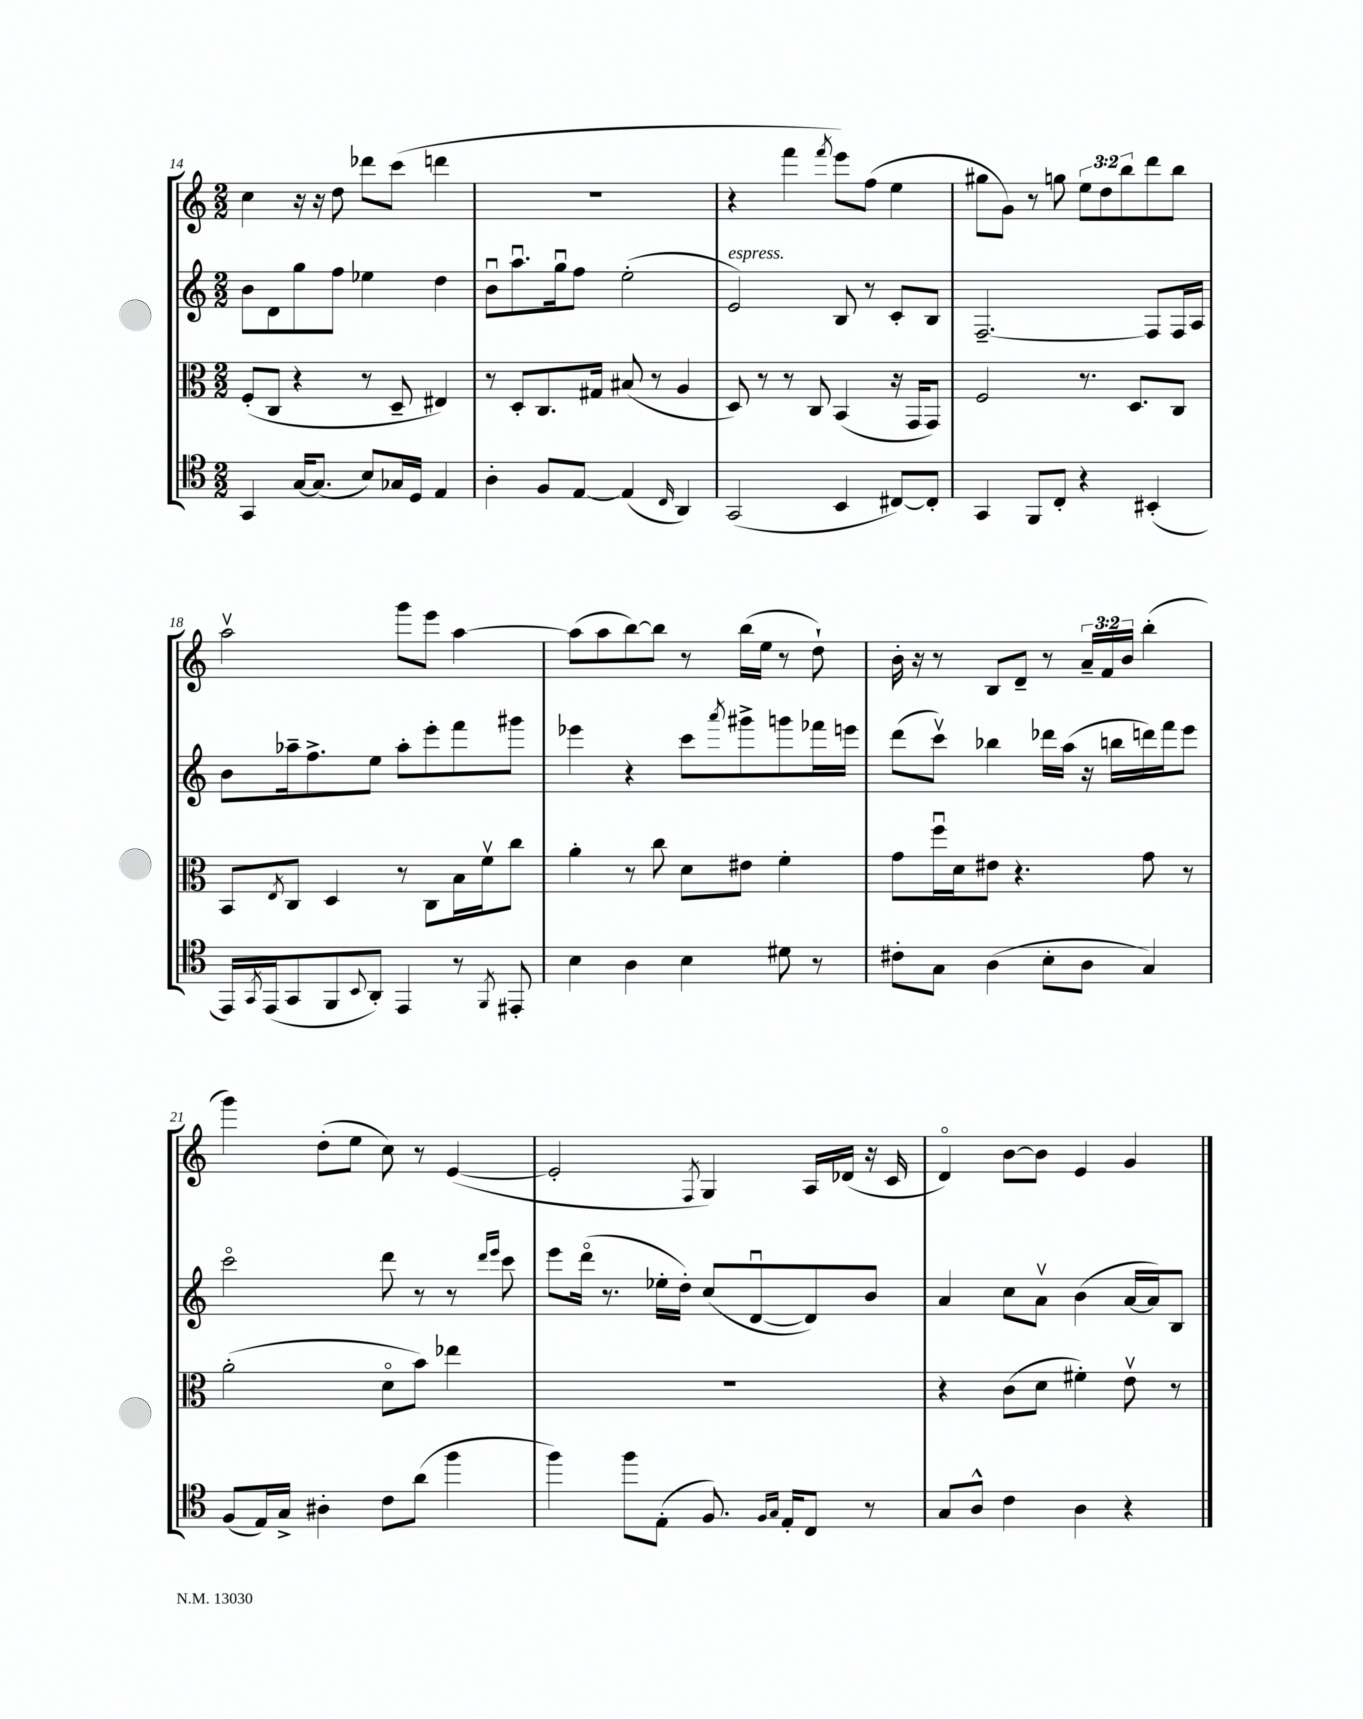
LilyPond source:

<<
\new StaffGroup <<
\new Staff = "s0" {
    \clef treble \key c \major \numericTimeSignature \time 2/2 \override Staff.TupletNumber.text = #tuplet-number::calc-fraction-text
    c''4 r16 r16 d''8 des'''8 c'''8( d'''4 |
    R1 |
    r4 f'''4 \acciaccatura { f'''8 } e'''8) f''8( e''4 |
    gis''8 g'8) r8 g''8 \tuplet 3/2 { e''8 d''8 b''8 } d'''8 b''8 |
    a''2\upbow g'''8 e'''8 a''4~ |
    a''8( a''8 b''8~) b''8 r8 b''16( e''16 r8 d''8-!) |
    b'16-. r16 r8 b8 d'8-- r8 \tuplet 3/2 { a'16-- f'16 b'16 } b''4-.( |
    g'''4) d''8-.( e''8 c''8) r8 e'4~( |
    e'2-. \acciaccatura { f8 } g4) a16 des'16( r16 c'16 |
    d'4\flageolet) b'8~ b'8 e'4 g'4 \bar "|." |
}
\new Staff = "s1" {
    \clef treble \key c \major \numericTimeSignature \time 2/2
    b'8 d'8 g''8 f''8 ees''4 d''4 |
    b'8\downbow a''8.\downbow g''16\downbow f''8 e''2-.( |
    e'2^\markup { \italic "espress." }) b8 r8 c'8-. b8 |
    f2.~-- f8 f16 a16 |
    b'8 aes''16-- f''8.-> e''8 aes''8-. e'''8-. f'''8 gis'''8 |
    ees'''4 r4 c'''8 \acciaccatura { a'''8 } gis'''8-> g'''8 fes'''16 e'''16 |
    d'''8( c'''8\upbow) bes''4 des'''16 a''16( r16 b''16 d'''16) f'''16 e'''8 |
    c'''2\flageolet d'''8 r8 r8 \grace { d'''16 e'''16 } c'''8 |
    e'''8 d'''16\flageolet( r8. ees''16-. d''16-.) c''8( d'8~\downbow d'8) b'8 |
    a'4 c''8 a'8\upbow b'4( a'16~ a'16) b8 \bar "|." |
}
\new Staff = "s2" {
    \clef alto \key c \major \numericTimeSignature \time 2/2
    f8-.( c8 r4 r8 d8-- eis4) |
    r8 d8-. c8. gis16 bis8( r8 a4 |
    d8) r8 r8 c8 b,4( r16 g,16 g,8) |
    f2 r8. d8. c8 |
    b,8 \acciaccatura { e8 } c8 d4 r8 c8 b16 f'16\upbow c''8 |
    a'4-. r8 c''8 d'8 eis'8 f'4-. |
    g'8 f''16\downbow d'16 eis'8 r4. g'8 r8 |
    a'2-.( d'8\flageolet b'8) ees''4 |
    R1 |
    r4 c'8( d'8 fis'4-.) e'8\upbow r8 \bar "|." |
}
\new Staff = "s3" {
    \clef tenor \key c \major \numericTimeSignature \time 2/2
    g,4 g16~ g8.( b8) ges16 d16 e4 |
    a4-. f8 e8~ e4( \grace { c16 } a,4) |
    g,2( b,4 cis8~) cis8-. |
    g,4 f,8 c8-. r4 bis,4-.( |
    e,16) \acciaccatura { g,8 } e,16( g,8 f,8 \appoggiatura { b,8 } a,8-.) e,4 r8 \acciaccatura { f,8 } eis,8-. |
    b4 a4 b4 dis'8 r8 |
    cis'8-. g8 a4( b8-. a8 g4) |
    f8( e16) g16-> ais4-. c'8 a'8( f''4 |
    f''4) f''8 e8-.( f8.) \grace { f16 g16 } e16-. c8 r8 |
    g8 a8-^ c'4 a4 r4 \bar "|." |
}
>>
>>
\layout { \context { \Score currentBarNumber = #14 } }
